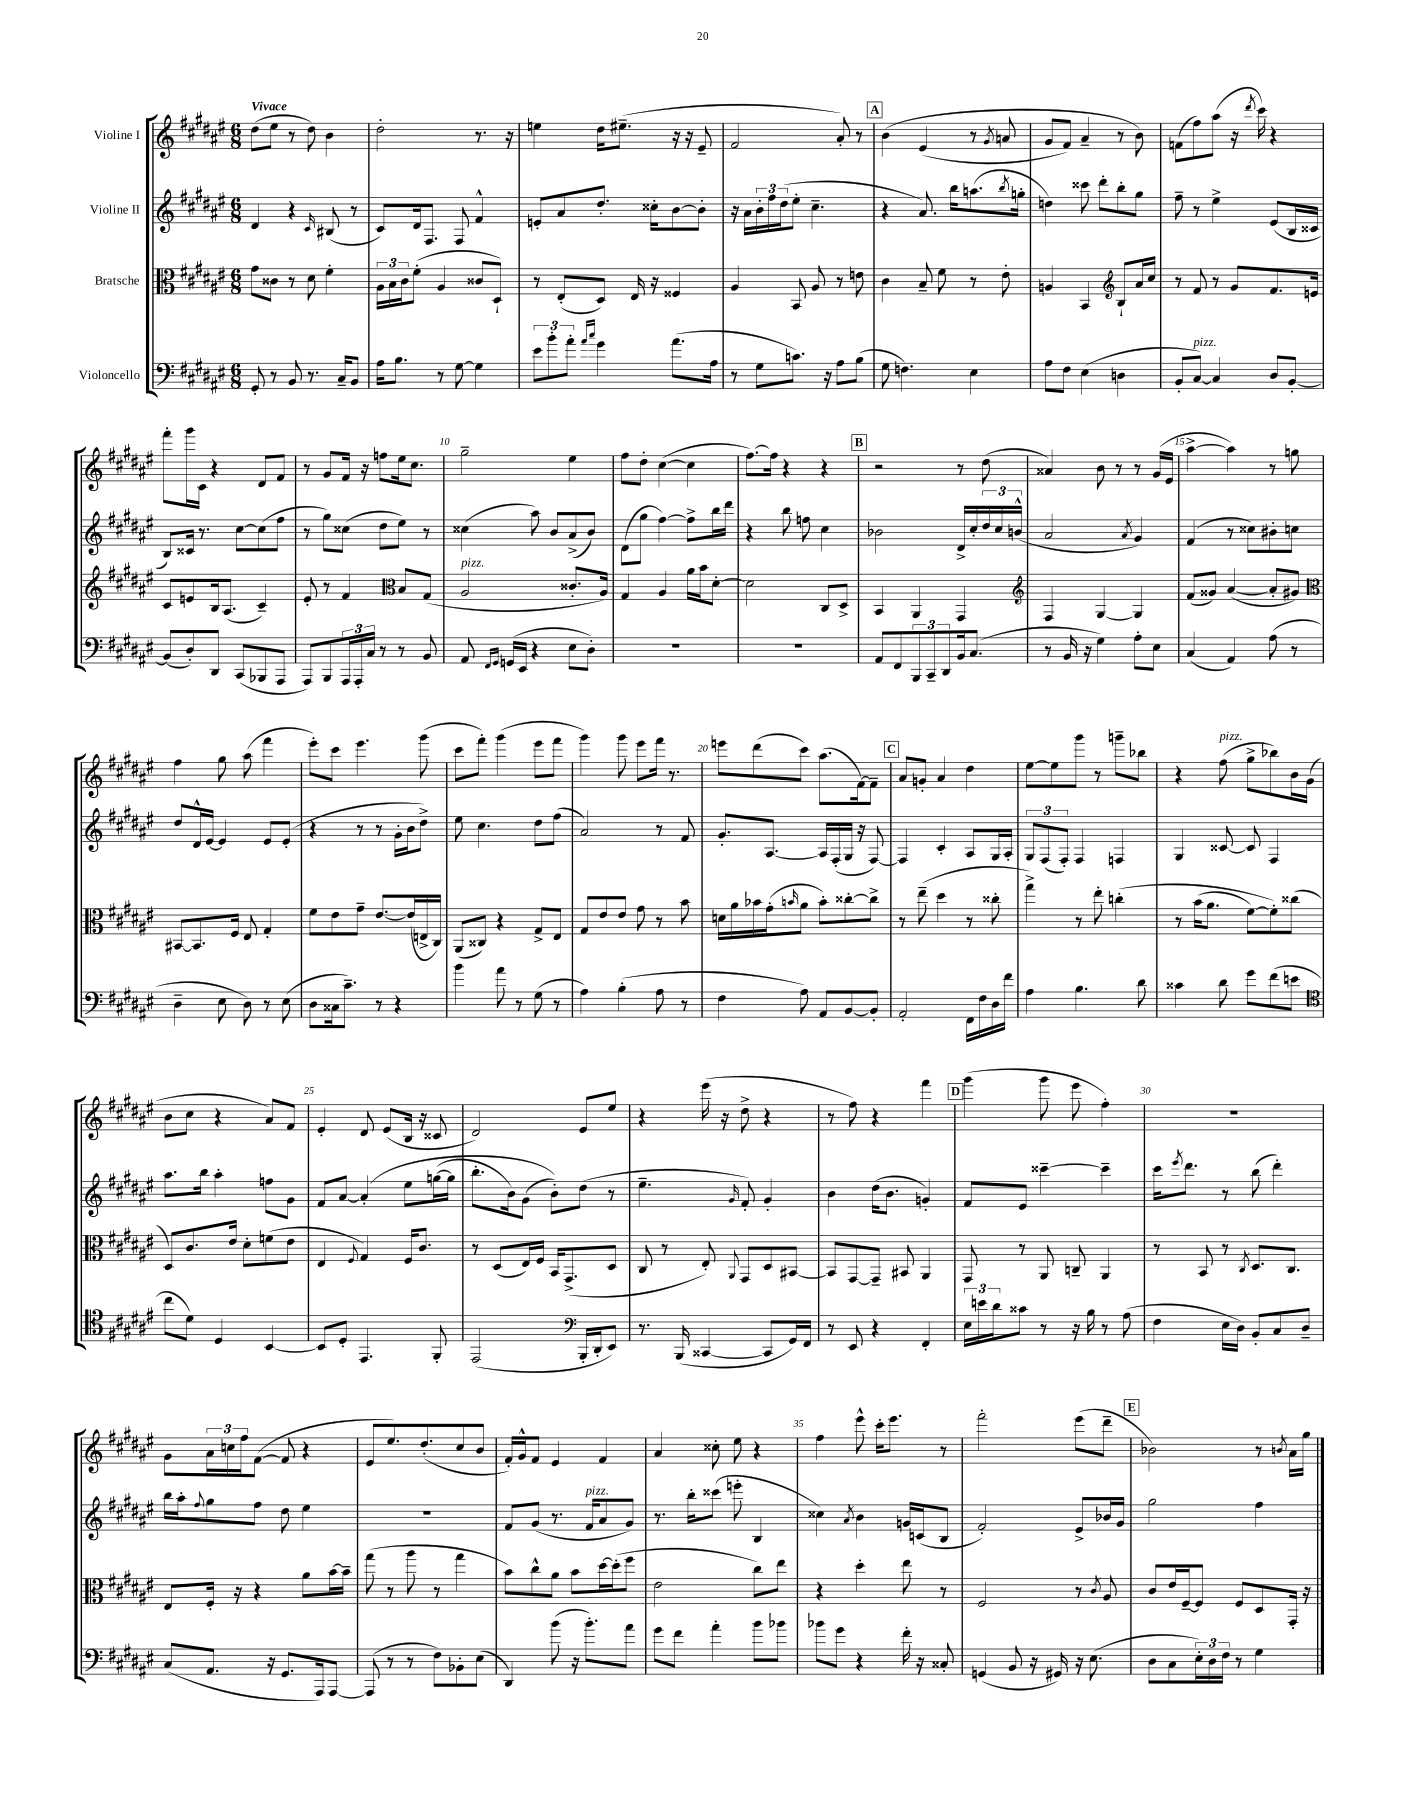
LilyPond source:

<<
\new StaffGroup <<
\new Staff = "s0" \with { instrumentName = "Violine I" } {
    \clef treble \key fis \major \numericTimeSignature \time 6/8 \tempo "Vivace"
    dis''8( eis''8 r8 dis''8) b'4 |
    dis''2-. r8. r16 |
    e''4 dis''16 eis''8.--( r16 r16 eis'8-- |
    fis'2 ais'8-.) r8 |
    \mark \markup { \box "A" } b'4\( eis'4( r8 \acciaccatura { gis'8 } a'8 |
    gis'8 fis'8) ais'4-- r8 b'8\) |
    f'8( fis''8) ais''8( r16 \acciaccatura { dis'''8 } cis'''16) r4 |
    fis'''8-. gis'''16 cis'16 r4 dis'8 fis'8 |
    r8 gis'8 fis'16 r16 f''8 eis''16 cis''8. |
    gis''2-- eis''4 |
    fis''8 dis''8-. cis''4~( cis''4 |
    fis''8.~) fis''16 r4 r4 |
    \mark \markup { \box "B" } r2 r8 dis''8( |
    aisis'4) b'8 r8 r8 gis'16( eis'16 |
    ais''4~-> ais''4) r8 g''8 |
    fis''4 gis''8 ais''8( fis'''4 |
    eis'''8-.) cis'''8 eis'''4. gis'''8( |
    cis'''8 fis'''8-.) gis'''4( eis'''8 fis'''8 |
    gis'''4) gis'''8 eis'''8 fis'''16 r8. |
    e'''8 dis'''8( cis'''8) ais''8.( fis'16~) fis'8-- |
    \mark \markup { \box "C" } ais'8 g'8-. ais'4 dis''4 |
    eis''8~ eis''8 gis'''8 r8 g'''8-- bes''8 |
    r4 fis''8^\markup { \italic "pizz." }( gis''8-> bes''8) b'16 gis'16( |
    b'8 cis''8 r4 ais'8) fis'8 |
    eis'4-. dis'8 eis'8( b16 r16 cisis'8 |
    dis'2) eis'8 eis''8 |
    r4 eis'''16( r16 dis''8-> r4 |
    r8 fis''8) r4 fis'''4 |
    \mark \markup { \box "D" } gis'''4( gis'''8 eis'''8 fis''4-.) |
    R2. |
    gis'8 \tuplet 3/2 { ais'16 c''16 fis''16 } fis'8~( fis'8 r4 |
    eis'8 eis''8.) dis''8.-.( cis''8 b'8 |
    fis'16-.) gis'16-^ fis'8 eis'4 fis'4 |
    ais'4 cisis''8-. eis''8 r4 |
    fis''4 eis'''8-^ cis'''16-. eis'''8. r8 |
    fis'''2-. eis'''8( dis'''8-- |
    \mark \markup { \box "E" } bes'2) r8 \acciaccatura { b'8 } ais'16 gis''16 \bar "|." |
}
\new Staff = "s1" \with { instrumentName = "Violine II" } {
    \clef treble \key fis \major \numericTimeSignature \time 6/8
    dis'4 r4 \grace { cis'16 } bis8( r8 |
    cis'8) dis'16 fis8. fis8 fis'4-^ |
    e'8-. ais'8 dis''8.-. cisis''16-. b'8~ b'8-. |
    r16 ais'16 \tuplet 3/2 { b'16-. fis''16 dis''16( } eis''8-. cis''4.-- |
    \mark \markup { \box "A" } r4 ais'8.) b''16 a''8.( \acciaccatura { b''8 } g''16-. |
    d''4) cisis'''8 dis'''8-. b''8-. gis''8 |
    fis''8-- r8 eis''4-> eis'8( b16 cisis'16 |
    b8) cisis'16 r8. cis''8~ cis''8( fis''8 |
    r8 gis''8) cisis''8( dis''8 eis''8) r8 |
    cisis''4( ais''8) b'8 ais'8->( b'8) |
    dis'8( gis''8 fis''4~) fis''8-> b''16 dis'''16 |
    r4 b''8 f''8 cis''4 |
    \mark \markup { \box "B" } bes'2 dis'16-> cis''16-. \tuplet 3/2 { dis''16 cis''16 b'16-^( } |
    ais'2 \acciaccatura { ais'8 } gis'4) |
    fis'4( r8 cisis''8) bis'8-. c''8 |
    dis''8 dis'16-^ eis'16~ eis'4 eis'8 eis'8-.( |
    r4 r8 r8 gis'16-. b'16 dis''8->) |
    eis''8 cis''4. dis''8 fis''8( |
    ais'2) r8 fis'8 |
    gis'8.-. ais8.~ ais16 fis16-.( gis16 r16 fis8~) |
    \mark \markup { \box "C" } fis4 cis'4-. ais8 gis16 ais16-. |
    \tuplet 3/2 { gis8 fis8( fis8-.) } fis4 f4 |
    gis4 cisis'8~ cisis'8 fis4 |
    ais''8. b''16 ais''4-. f''8 gis'8 |
    fis'8 ais'8~ ais'4-.\( eis''8 g''16~( g''16 |
    b''8.-. b'16) gis'8( b'8-.)\) dis''8( r8 |
    eis''4.-- \grace { gis'16 } fis'8-.) gis'4-. |
    b'4 dis''16( b'8. g'4-.) |
    \mark \markup { \box "D" } fis'8 eis'8 cisis'''4~-- cisis'''4-- |
    cis'''16 \acciaccatura { eis'''8 } dis'''8. r8 b''8( dis'''4-.) |
    b''16 ais''16-. \appoggiatura { fis''8 } gis''8 fis''8 dis''8 eis''4 |
    R2. |
    fis'8 gis'8( r8. fis'16^\markup { \italic "pizz." } ais'8 gis'8) |
    r8. b''16-. cisis'''8( e'''8-. b4 |
    cisis''4) \acciaccatura { ais'8 } b'4 g'16 c'16( b8 |
    fis'2-.) eis'8-> bes'16 gis'16 |
    \mark \markup { \box "E" } gis''2 fis''4 \bar "|." |
}
\new Staff = "s2" \with { instrumentName = "Bratsche" } {
    \clef alto \key fis \major \numericTimeSignature \time 6/8
    gis'8 cisis'8 r8 dis'8 fis'4-. |
    \tuplet 3/2 { ais16 b16 cis'16 } fis'8-.( ais4 cisis'8 dis8-!) |
    r8 eis8-.( dis8) eis16 r16 fisis4 |
    ais4 b,8 ais8 r8 e'8 |
    \mark \markup { \box "A" } cis'4 b8-- fis'8 r8 eis'8-. |
    a4 b,4 \clef treble b8-! ais'16 cis''16 |
    r8 fis'8 r8 gis'8 fis'8. e'16 |
    cis'8 e'8 b16 ais8.( cis'4--) |
    eis'8-. r8 fis'4 \clef alto b8 gis8( |
    ais2^\markup { \italic "pizz." } cisis'8.-. ais16) |
    gis4 ais4 ais'16 b'16 dis'8~-. |
    dis'2 cis8 dis8-> |
    \mark \markup { \box "B" } b,4 ais,4 gis,4 |
    \clef treble fis4 gis4~ gis4 |
    fis'8( gisis'8) ais'4~( ais'8-. gis'8) |
    \clef alto bis,8~ bis,8. fis16 eis8 gis4-. |
    fis'8 eis'8 gis'8-- eis'8.~ eis'16( e16-> cis16) |
    ais,8( cisis8) r4 gis8-> eis8 |
    gis8 eis'8 eis'8 gis'8 r8 b'8 |
    d'16 ais'16 bes'16 gis'16-.( \grace { b'16 } ais'8 b'8-.) cisis''8~-. cisis''8-> |
    \mark \markup { \box "C" } r8 eis''8--( dis''4 r8 cisis''8-. |
    gis''4->) r8 eis''8-. c''4-.\( |
    r8 b'16( ais'8. fis'8~) fis'8-.\) cisis''8( |
    dis8) cis'8. eis'16 dis'8-. f'8( eis'8 |
    eis4 \appoggiatura { fis8 } gis4) fis16 cis'8. |
    r8 dis8( eis16) fis16 b,16 gis,8.->( dis8 |
    cis8 r8 eis8-.) \appoggiatura { ais,8 } gis,8 dis8 bis,8~ |
    bis,8 gis,8~ gis,8-- bis,8 ais,4 |
    \mark \markup { \box "D" } gis,8 r8 ais,8 c8-- ais,4 |
    r8 b,8 r8 \acciaccatura { cis8 } dis8. cis8. |
    eis8 fis16-. r16 r4 ais'8 b'16~ b'16-- |
    gis''8( r8 ais''8 r8 gis''4 |
    b'8) cis''8-^ ais'8 b'8 dis''16~ dis''16-.( fis''8 |
    eis'2 cis''8) eis''8 |
    r4 dis''4-. eis''8 r8 |
    fis2 r8 \acciaccatura { cis'8 } ais8 |
    \mark \markup { \box "E" } cis'8 eis'16 fis16~-- fis8 fis8 dis8 gis,16-. r16 \bar "|." |
}
\new Staff = "s3" \with { instrumentName = "Violoncello" } {
    \clef bass \key fis \major \numericTimeSignature \time 6/8
    gis,8-. r8 b,8 r8. cis16-- b,8 |
    ais16 b8. r8 gis8~ gis4 |
    \tuplet 3/2 { eis'8 b'8-. ais'8-. } \grace { ais'16 cis''16 } gis'4 ais'8.( ais16 |
    r8 gis8 c'8.) r16 ais8 b8( |
    \mark \markup { \box "A" } gis8 f4.) eis4 |
    ais8 fis8 eis4( d4 |
    b,8-. cis8~^\markup { \italic "pizz." }) cis4 dis8 b,8~-. |
    b,8( dis8-.) dis,8 cis,8( bes,,8 ais,,8 |
    ais,,8) b,,8 \tuplet 3/2 { ais,,16 ais,,16-. cis16 } r8 r8 b,8 |
    ais,8 \grace { fis,16 gis,16 } g,16( eis,16 r4 eis8 dis8-.) |
    R2. |
    R2. |
    \mark \markup { \box "B" } ais,8 fis,8 \tuplet 3/2 { b,,8 cis,8-- dis,8 } b,16 cis8.( |
    r8 b,16 r16 gis4) ais8-. eis8 |
    cis4( ais,4) ais8( r8 |
    dis4-- eis8 dis8) r8 eis8( |
    dis8 cisis16 cis'8.--) r8 r4 |
    b'4 ais'8 r8 gis8( r8 |
    ais4) b4-.( ais8 r8 |
    fis4 ais8) ais,8 b,8~ b,8-. |
    \mark \markup { \box "C" } ais,2-. fis,16 fis16 dis16 fis'16 |
    ais4 b4. dis'8 |
    cisis'4 dis'8 gis'8 fis'8( e'8 |
    \clef tenor cis''8 dis'8) dis4 b,4~ |
    b,8 dis8-. eis,4. fis,8-. |
    eis,2( \clef bass b,,16-. dis,16-. eis,8) |
    r8. b,,16( cisis,4~ cisis,8 gis,16) fis,16 |
    r8 eis,8 r4 fis,4-. |
    \mark \markup { \box "D" } \tuplet 3/2 { eis16 e'16 dis'16 } cisis'8 r8 r16 b16 r8 ais8( |
    fis4 eis16 dis16) b,8-. cis8 dis8-- |
    cis8( ais,8. r16 gis,8. ais,,16) ais,,8~ |
    ais,,8( r8 r8 fis8) bes,8-. eis8( |
    dis,4) b'8( r16 b'8.-.) ais'8 |
    gis'8 fis'8 ais'4-. b'8 bes'8 |
    bes'8 gis'8 r4 fis'16-. r16 cisis8-. |
    g,4( b,8 r16 gis,16) r16 eis8.( |
    \mark \markup { \box "E" } dis8 cis8 \tuplet 3/2 { eis16-.) dis16 fis16 } r8 gis4 \bar "|." |
}
>>
>>
\layout { \context { \Score \override BarNumber.break-visibility = ##(#f #t #t) barNumberVisibility = #(every-nth-bar-number-visible 5) } }
